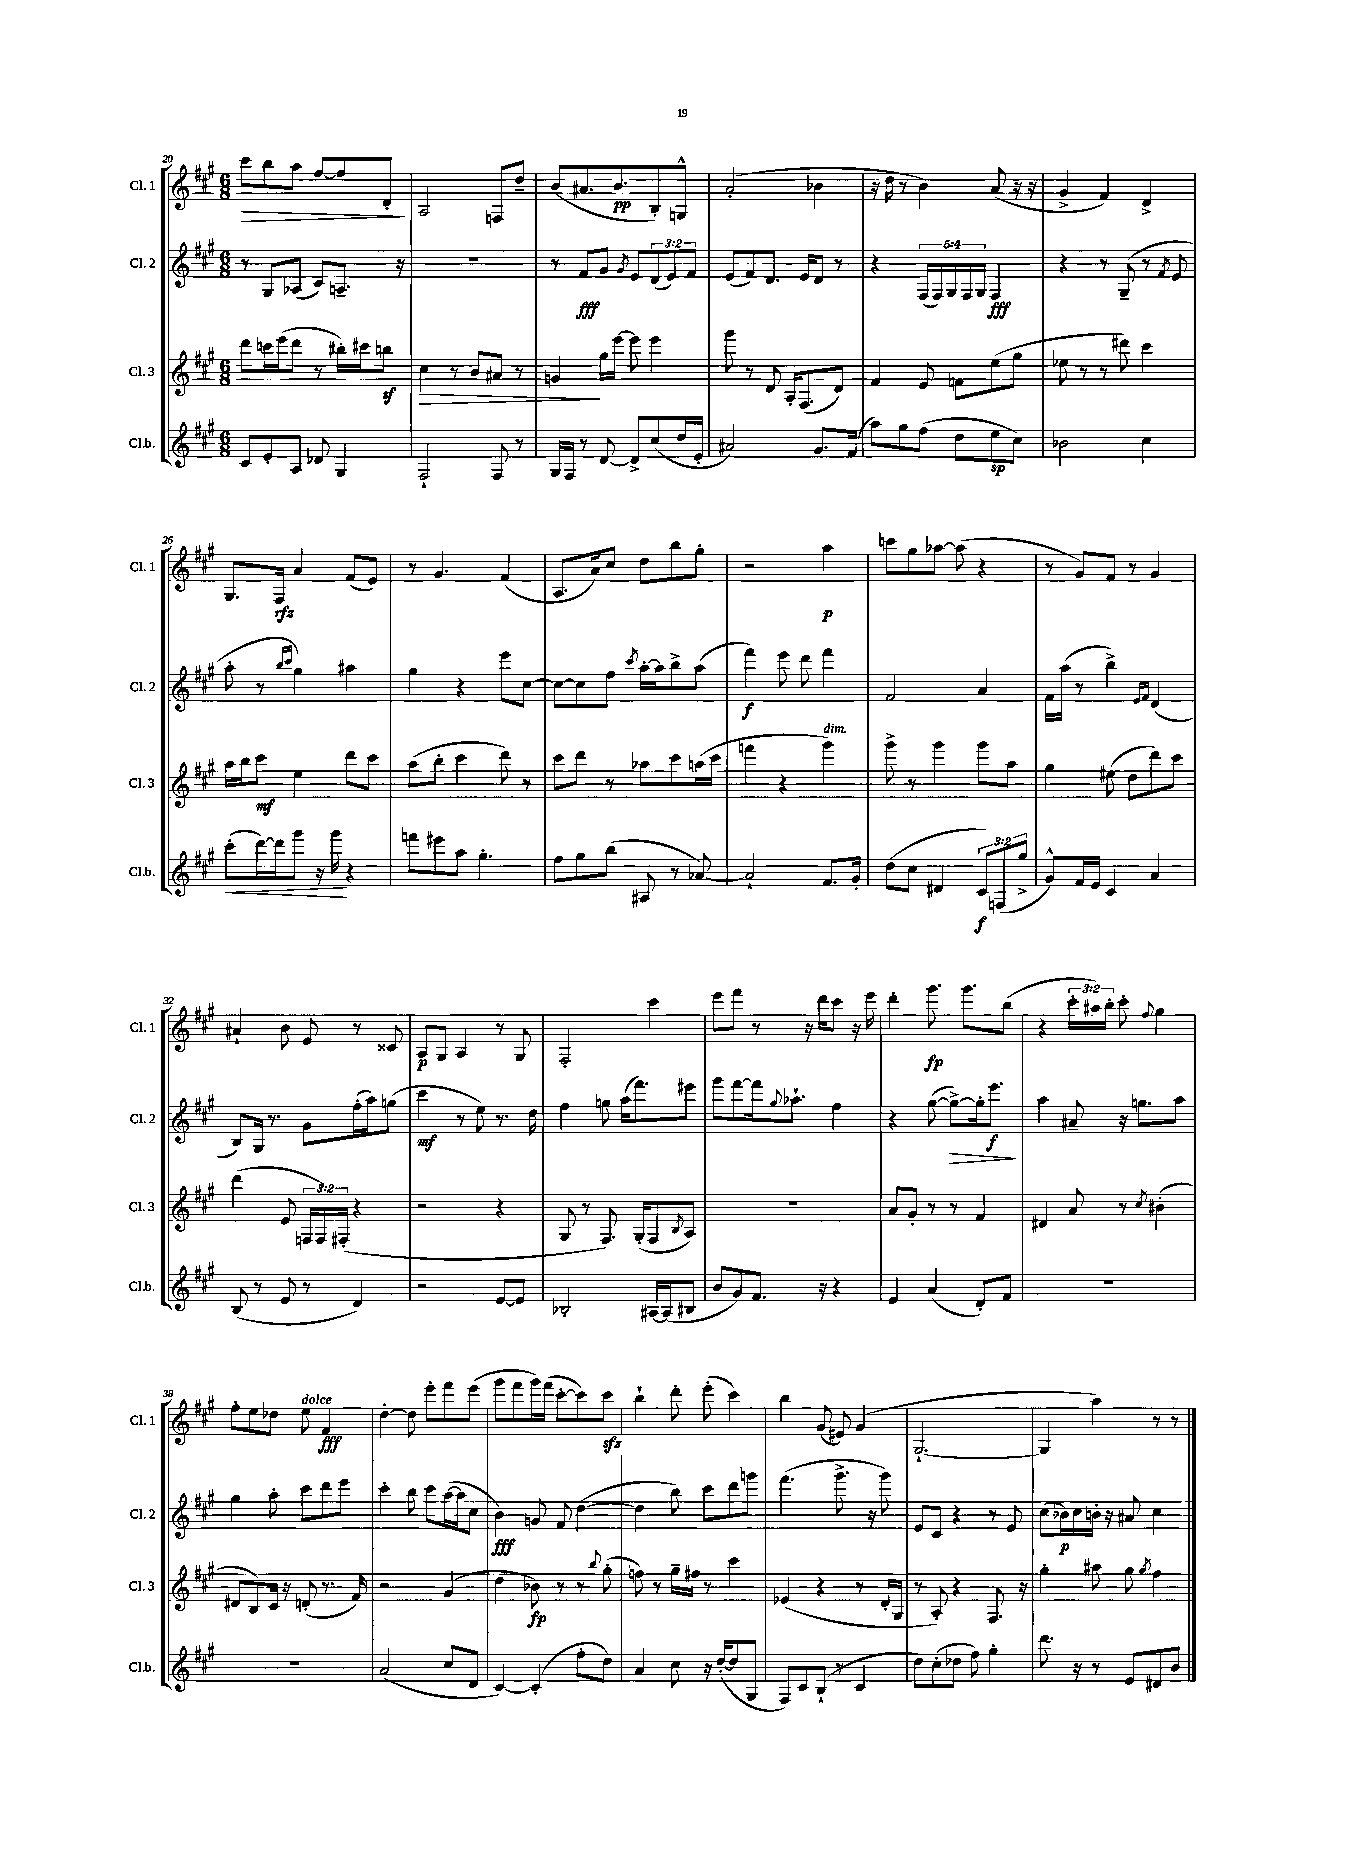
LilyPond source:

<<
\new StaffGroup <<
\new Staff = "s0" \with { instrumentName = "Cl. 1" shortInstrumentName = "Cl. 1" } {
    \clef treble \key a \major \numericTimeSignature \time 6/8 \override Staff.TupletNumber.text = #tuplet-number::calc-fraction-text
    cis'''8\> b''8 a''8 fis''8~ fis''8 d'8-.\! |
    a2 f8 d''8-- |
    b'8( ais'8. b'8.\pp b8-.) g8-^ |
    a'2-.( bes'4 |
    r16 d''16 r8 b'4) a'8( r16 r16 |
    gis'4-> fis'4) d'4-> |
    gis8. fis16\rfz a'4 fis'8( e'8) |
    r8 gis'4. fis'4( |
    a8. a'16) cis''8 d''8 b''8 gis''8-. |
    r2 a''4\p |
    c'''8 gis''8 aes''8~ aes''8( r4 |
    r8 gis'8) fis'8 r8 gis'4 |
    ais'4-! b'8 e'8 r8 cisis'8 |
    a8\p gis8 a4 r8 gis8 |
    fis2-. cis'''4 |
    e'''8 fis'''8 r8 r16 d'''16 cis'''8 r16 e'''16 |
    d'''4-. gis'''8.\fp gis'''8. b''8( |
    r4 \tuplet 3/2 { cis'''16-. ais''16) b''16-. } cis'''8-. \appoggiatura { fis''8 } gis''4 |
    fis''8-. e''8 des''8 e''8^\markup { \italic "dolce" } fis'4\fff |
    d''4~-. d''8 e'''8-. fis'''8 e'''8( |
    gis'''8 fis'''8 gis'''16) fis'''16( cis'''8~-. cis'''8) cis'''8\sfz |
    b''4-! d'''8-. e'''8-.( cis'''4) |
    b''4 gis'8( eis'8) gis'4( |
    gis2.~-! |
    gis4 a''4) r8 r8 \bar "|." |
}
\new Staff = "s1" \with { instrumentName = "Cl. 2" shortInstrumentName = "Cl. 2" } {
    \clef treble \key a \major \numericTimeSignature \time 6/8 \override Staff.TupletNumber.text = #tuplet-number::calc-fraction-text
    r8 gis8 aes8( cis'8) a8.-- r16 |
    R2. |
    r8 fis'8\fff gis'8 \acciaccatura { gis'8 } e'8 \tuplet 3/2 { d'8( e'8) fis'8 } |
    e'8( fis'8) d'8. e'16 d'8 r8 |
    r4 \tuplet 5/4 { fis16( fis16) gis16 fis16 gis16 } fis4\fff |
    r4 r8 gis8--( r8 \acciaccatura { fis'8 } e'8 |
    a''8-. r8 \grace { b''16 cis'''16 } gis''4) ais''4 |
    gis''4 r4 e'''8 cis''8~ |
    cis''8~ cis''8 fis''8 \acciaccatura { cis'''8 } a''16~-. a''16 b''8-> a''8( |
    fis'''4\f) e'''8 d'''8 fis'''4 |
    fis'2 a'4 |
    fis'16 a''16( r8 b''4->) \grace { e'16 fis'16 } d'4( |
    b8) gis16 r8. gis'8 fis''16-.( a''16) g''8( |
    cis'''4\mf r8 e''8) r8. d''16 |
    fis''4 g''8 a''16( fis'''8.) eis'''8 |
    gis'''8 fis'''8~ fis'''16 \appoggiatura { gis''8 } aes''8.-! fis''4 |
    r4 gis''8~( gis''8~->\>) gis''16-. e'''8.\f\! |
    a''4 ais'8-- r16 g''8. a''8 |
    gis''4 a''8-. cis'''8 d'''8 e'''8 |
    cis'''4-. b''8 cis'''8 a''16~( a''16 cis''8 |
    b'4\fff) g'8 fis'8 d''4~( |
    d''4 b''8) cis'''8 d'''8 g'''8 |
    fis'''4.( gis'''8.-> r16 gis'''8) |
    e'8 cis'8 r4 r8 e'8 |
    cis''8( bes'16\p) cis''16 b'16-. r16 ais'8 cis''4 \bar "|." |
}
\new Staff = "s2" \with { instrumentName = "Cl. 3" shortInstrumentName = "Cl. 3" } {
    \clef treble \key a \major \numericTimeSignature \time 6/8 \override Staff.TupletNumber.text = #tuplet-number::calc-fraction-text
    d'''8 c'''16 e'''16( d'''8 r8 bis''16-.) cis'''16 b''8\sf |
    cis''4\> r8 b'8 ais'8 r8 |
    g'4\! gis''16 e'''16~ e'''8 e'''4 |
    gis'''8 r8 d'8 a16-. fis8.( d'8) |
    fis'4 e'8 f'8 e''8( gis''8 |
    ees''8 r8 r8 dis'''8) cis'''4 |
    a''16 b''16 cis'''8\mf e''4 d'''8 cis'''8 |
    a''8( b''8-. cis'''4 d'''8) r8 |
    cis'''8 d'''8 r8 aes''8 cis'''8 a''16( cis'''16 |
    f'''4 r4 gis'''4^\markup { \italic "dim." }) |
    gis'''8-> r8 gis'''4 gis'''8 a''8 |
    gis''4 eis''8( d''8 d'''8) cis'''8 |
    d'''4( e'8 \tuplet 3/2 { f16 f16) fis16-.( } r4 |
    r2 r4 |
    gis8 r8 fis8.) gis16-.( fis8 \acciaccatura { b8 } a8) |
    R2. |
    a'8 gis'8-. r8 r8 fis'4 |
    dis'4 a'8 r8 \acciaccatura { cis''8 } bis'4-.( |
    dis'8 b8) cis'16 r16 d'8-.( r8. fis'16) |
    r2 gis'4( |
    d''4 bes'8\fp) r8 r8 \appoggiatura { b''8 } gis''8-.( |
    f''8) r8 gis''16-- fis''16 r8 cis'''4 |
    ees'4( r4 r8 d'16-. gis16 |
    r8 a8-.) r4 fis8. r16 |
    gis''4-. ais''8 gis''8 \acciaccatura { gis''8 } fis''4 \bar "|." |
}
\new Staff = "s3" \with { instrumentName = "Cl.b." shortInstrumentName = "Cl.b." } {
    \clef treble \key a \major \numericTimeSignature \time 6/8 \override Staff.TupletNumber.text = #tuplet-number::calc-fraction-text
    cis'8 e'8-. a8 des'8 gis4 |
    fis2-! fis8 r8 |
    gis16 fis16 r8 d'8~ d'8-> cis''8( d''16 e'16-. |
    ais'2) gis'8. fis'16( |
    a''8) gis''8 fis''8( d''8 e''8\sp cis''8) |
    bes'2 cis''4 |
    cis'''8-.\<( d'''16~) d'''16 gis'''8 r16 gis'''16\! r4 |
    f'''8 eis'''8 a''8 gis''4.-. |
    fis''8 gis''8 b''8( ais8 r8 aes'8~) |
    aes'2-! fis'8. gis'16-. |
    d''8( cis''8 dis'4 \tuplet 3/2 { cis'8\f) f8( gis''8-> } |
    gis'8-^) fis'16 e'16 cis'4 a'4 |
    b8( r8 e'8 r8 d'4) |
    r2 e'8~ e'8 |
    bes2-. ais16~ ais16( bis8 |
    b'8 gis'8) fis'8. r16 r4 |
    e'4 a'4( d'8-.) fis'8 |
    R2. |
    R2. |
    a'2( cis''8 d'8 |
    cis'4~) cis'4-.( fis''8-. d''8) |
    a'4 cis''8 r16 d''16~-.( d''8 gis8 |
    fis8) cis'8 b8-!( r8 cis'4 |
    d''8) cis''8-.( des''8 fis''8) gis''4-. |
    d'''8. r16 r8 e'8 dis'8 b'8 \bar "|." |
}
>>
>>
\layout { \context { \Score currentBarNumber = #20 } }
